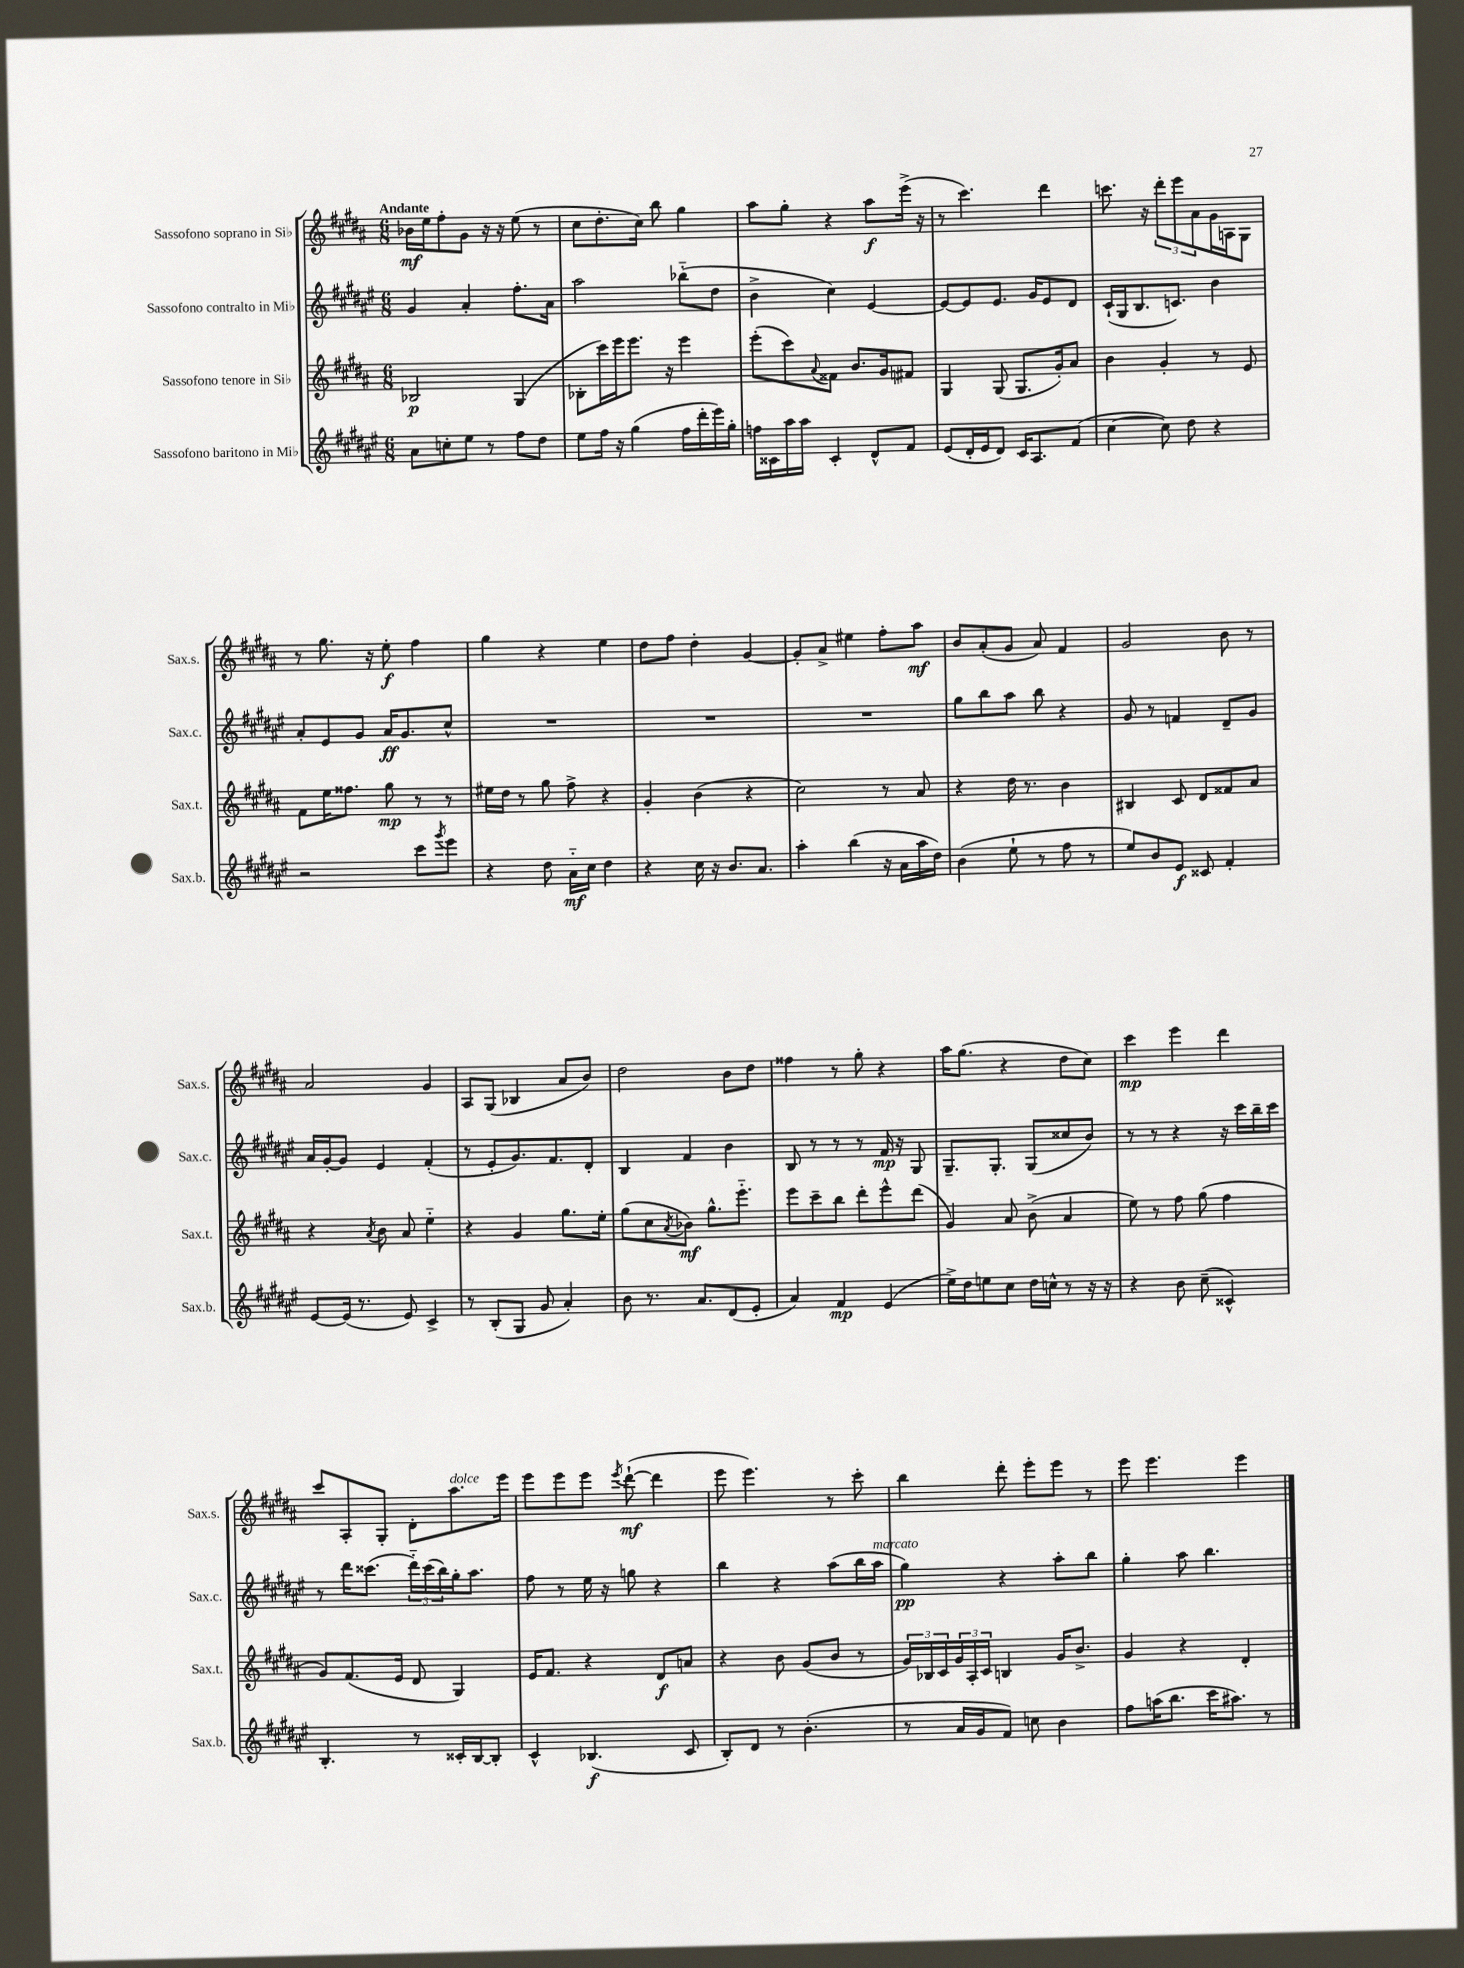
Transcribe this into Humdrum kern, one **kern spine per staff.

**kern	**dynam	**kern	**dynam	**kern	**dynam	**kern	**dynam
*part4	*part4	*part3	*part3	*part2	*part2	*part1	*part1
*staff4	*staff4	*staff3	*staff3	*staff2	*staff2	*staff1	*staff1
*I"Sassofono baritono in Mi♭	*	*I"Sassofono tenore in Si♭	*	*I"Sassofono contralto in Mi♭	*	*I"Sassofono soprano in Si♭	*
*I'Sax.b.	*	*I'Sax.t.	*	*I'Sax.c.	*	*I'Sax.s.	*
*clefG2	*	*clefG2	*	*clefG2	*	*clefG2	*
*k[f#c#g#d#a#e#]	*	*k[f#c#g#d#a#]	*	*k[f#c#g#d#a#e#]	*	*k[f#c#g#d#a#]	*
*M6/8	*	*M6/8	*	*M6/8	*	*M6/8	*
=1	=1	=1	=1	=1	=1	=1	=1
!	!	!	!	!	!	!LO:TX:a:B:t=Andante	!
8a#\L	.	2B-X/	p	4g#/	.	16b-X\LL	mf
.	.	.	.	.	.	16ee\J	.
8ccn'\	.	.	.	.	.	8ff#'\	.
8ee#\J	.	.	.	4a#'/	.	8g#\J	.
8r	.	.	.	.	.	16r	.
.	.	.	.	.	.	16r	.
8ff#\L	.	(4G#/	.	8.ff#'\L	.	(8ee\	.
8dd#\J	.	.	.	.	.	8r	.
.	.	.	.	16a#\Jk	.	.	.
=2	=2	=2	=2	=2	=2	=2	=2
8ee#\L	.	8B-X'\L	.	2aa#\	.	8cc#\L	.
16ff#\Jk	.	16ccc#\L)	.	.	.	8.dd#'\	.
16r	.	16eee\J	.	.	.	.	.
(4gg#\	.	8.eee\J	.	.	.	.	.
.	.	.	.	.	.	16cc#\Jk)	.
.	.	.	.	.	.	8bb\	.
.	.	16r	.	.	.	.	.
16ff#\LL	.	4eee\	.	(8bb-X\L	.	4gg#\	.
16ddd#'\	.	.	.	.	.	.	.
16eee#\)	.	.	.	8dd#\J	.	.	.
16gg#'\JJ	.	.	.	.	.	.	.
=3	=3	=3	=3	=3	=3	=3	=3
16ffn\LL	.	(8eee'\L	.	4b^\	.	8aa#\L	.
16c##X\	.	.	.	.	.	.	.
16aa#\	.	8ccc#\)	.	.	.	8gg#'\J	.
16aa#\JJ	.	.	.	.	.	.	.
.	.	8qqa#/	.	.	.	.	.
4c##'/	.	8f##X\J	.	4cc#\)	.	4r	.
.	.	8.b/L	.	.	.	.	.
8d#^^/L	.	.	.	[4e#/	.	8aa#\L	f
.	.	16g#/k	.	.	.	.	.
8f#/J	.	8f#X/J	.	.	.	(16eee^\Jk	.
.	.	.	.	.	.	16r	.
=4	=4	=4	=4	=4	=4	=4	=4
(8e#/L	.	4G#/	.	8e#/L_	.	8r	.
16d#'/L	.	.	.	8e#/]	.	4.ccc#\)	.
16e#/J	.	.	.	.	.	.	.
8d#/J)	.	(8G#/	.	8.e#/J	.	.	.
16c#/KL	.	8.G#/L	.	.	.	.	.
8.A#/	.	.	.	16g#/KL	.	.	.
.	.	.	.	8e#/	.	4ddd#\	.
.	.	16g#'/k)	.	.	.	.	.
(8f#/J	.	8a#/J	.	8d#/J	.	.	.
=5	=5	=5	=5	=5	=5	=5	=5
[4cc#\	.	4b\	.	(16c#`/LL	.	8.cccn\	.
.	.	.	.	16G#/J	.	.	.
.	.	.	.	8.B/	.	.	.
.	.	.	.	.	.	16r	.
8cc#\])	.	4g#'/	.	.	.	12ddd#'\L	.
.	.	.	.	8.cn/J)	.	.	.
.	.	.	.	.	.	12eee\	.
8dd#\	.	.	.	.	.	.	.
.	.	.	.	.	.	12a#\	.
4r	.	8r	.	4b\	.	16g#\L	.
.	.	.	.	.	.	16An\J	.
.	.	8e/	.	.	.	8G#\J	.
!!LO:LB:g=z
=6	=6	=6	=6	=6	=6	=6	=6
2r	.	8f#\L	.	8a#'/L	.	8r	.
.	.	16ee\K	.	8e#/	.	8.gg#\	.
.	.	8.ff##X\J	.	.	.	.	.
.	.	.	.	8g#/J	.	.	.
.	.	.	.	.	.	16r	.
.	.	8gg#\	mp	16a#/KL	ff	8ee'\	f
.	.	.	.	8.g#/	.	.	.
8ccc#\L	.	8r	.	.	.	4ff#\	.
8qggg#/	.	.	.	.	.	.	.
8eee#\J	.	8r	.	8cc#^^/J	.	.	.
=7	=7	=7	=7	=7	=7	=7	=7
4r	.	16ee#X\LL	.	2.r	.	4gg#\	.
.	.	16dd#\JJ	.	.	.	.	.
.	.	8r	.	.	.	.	.
8dd#\	.	8gg#\	.	.	.	4r	.
16a#\LL	mf	8ff#^\	.	.	.	.	.
16cc#\JJ	.	.	.	.	.	.	.
4dd#\	.	4r	.	.	.	4ee\	.
=8	=8	=8	=8	=8	=8	=8	=8
4r	.	4g#'/	.	2.r	.	8dd#\L	.
.	.	.	.	.	.	8ff#\J	.
16cc#\	.	(4b\	.	.	.	4dd#'\	.
16r	.	.	.	.	.	.	.
8.b/L	.	.	.	.	.	.	.
.	.	4r	.	.	.	[4g#/	.
8.a#/J	.	.	.	.	.	.	.
=9	=9	=9	=9	=9	=9	=9	=9
4aa#'\	.	2cc#\)	.	2.r	.	8g#'/L]	.
.	.	.	.	.	.	8a#^/J	.
(4bb\	.	.	.	.	.	4ee#X\	.
16r	.	8r	.	.	.	8ff#'\L	.
16a#\LL	.	.	.	.	.	.	.
16aa#\	.	8a#/	.	.	.	8aa#\J	mf
16dd#\JJ)	.	.	.	.	.	.	.
=10	=10	=10	=10	=10	=10	=10	=10
(4b\	.	4r	.	8gg#\L	.	8b/L	.
.	.	.	.	8bb\	.	(8a#'/	.
8ee#`\	.	16dd#\	.	8aa#\J	.	8g#/J	.
.	.	8.r	.	.	.	.	.
8r	.	.	.	8bb\	.	8a#/)	.
8ff#\	.	4b\	.	4r	.	4f#/	.
8r	.	.	.	.	.	.	.
=11	=11	=11	=11	=11	=11	=11	=11
8ee#/L)	.	4B#X/	.	8g#/	.	2g#/	.
8b/	.	.	.	8r	.	.	.
8e#/J	f	8c#/	.	4fn/	.	.	.
8c##X/	.	8d#/L	.	.	.	.	.
4f#'/	.	8f##X/	.	8d#~/L	.	8b\	.
.	.	8a#/J	.	8g#/J	.	8r	.
!!LO:LB:g=z
=12	=12	=12	=12	=12	=12	=12	=12
[8e#/L	.	4r	.	16a#/LL	.	2a#/	.
.	.	.	.	[16g#'/J	.	.	.
(16e#/Jk]	.	.	.	8g#/J]	.	.	.
8.r	.	.	.	.	.	.	.
.	.	8qa#/	.	.	.	.	.
.	.	8b\	.	4e#/	.	.	.
8e#/)	.	8a#/	.	.	.	.	.
4c#^/	.	4ee\	.	(4f#'/	.	4g#/	.
=13	=13	=13	=13	=13	=13	=13	=13
8r	.	4r	.	8r	.	8A#/L	.
(8B'/L	.	.	.	8e#'/L	.	(8G#/J	.
8G#/J	.	4g#/	.	8.g#/)	.	4B-X/	.
8g#/	.	.	.	.	.	.	.
.	.	.	.	8.f#/	.	.	.
4a#'/)	.	8.gg#\L	.	.	.	8a#/L	.
.	.	.	.	8d#'/J	.	8b/J)	.
.	.	16ee'\Jk	.	.	.	.	.
=14	=14	=14	=14	=14	=14	=14	=14
8b\	.	(8gg#\L	.	4B/	.	2dd#\	.
8.r	.	8cc#\	.	.	.	.	.
.	.	8qa#/	.	.	.	.	.
.	.	8b-X\J)	mf	4f#/	.	.	.
8.a#/L	.	.	.	.	.	.	.
.	.	8.gg#^^\L	.	.	.	.	.
(8d#/	.	.	.	4b\	.	8b\L	.
.	.	8.eee\J	.	.	.	.	.
8e#'/J	.	.	.	.	.	8dd#\J	.
=15	=15	=15	=15	=15	=15	=15	=15
4a#/)	.	8eee\L	.	8B/	.	4ff##X\	.
.	.	8ccc#~\	.	8r	.	.	.
4f#/	mp	8bb\J	.	8r	.	8r	.
.	.	8ddd#'\L	.	8r	.	8gg#'\	.
(4e#/	.	8eee^^\	.	16f#/	mp	4r	.
.	.	.	.	16r	.	.	.
.	.	(8ddd#\J	.	8G#/	.	.	.
=16	=16	=16	=16	=16	=16	=16	=16
16ee#^\LL)	.	4g#/)	.	8.G#~/L	.	16aa#\KL	.
16dd#\J	.	.	.	.	.	(8.gg#\J	.
8een\	.	.	.	.	.	.	.
.	.	.	.	8.G#'/J	.	.	.
8cc#\J	.	8a#/	.	.	.	4r	.
16dd#\LL	.	(8b^\	.	(8G#/L	.	.	.
16ccn^^\JJ	.	.	.	.	.	.	.
8r	.	4a#/	.	8cc##X/	.	8dd#\L	.
16r	.	.	.	8b/J)	.	8cc#\J)	.
16r	.	.	.	.	.	.	.
=17	=17	=17	=17	=17	=17	=17	=17
4r	.	8ee\)	.	8r	.	4ccc#\	mp
.	.	8r	.	8r	.	.	.
8b\	.	8ff#\	.	4r	.	4eee\	.
(8cc#~\	.	(8gg#\	.	.	.	.	.
4c##X^^/)	.	4ff#\	.	16r	.	4ddd#\	.
.	.	.	.	16ccc#\LL	.	.	.
.	.	.	.	16bb~\	.	.	.
.	.	.	.	16ccc#\JJ	.	.	.
!!LO:LB:g=z
=18	=18	=18	=18	=18	=18	=18	=18
4.B'/	.	8g#/L)	.	8r	.	8ccc#/L	.
.	.	(8.f#/	.	16ddd#\KL	.	8A#'/	.
.	.	.	.	(8.ccc##X\J	.	.	.
.	.	.	.	.	.	8G#'/J	.
.	.	16e/Jk	.	.	.	.	.
8r	.	8d#/	.	24ddd#\LL)	.	8d#'\L	.
.	.	.	.	(24ccc##\	.	.	.
.	.	.	.	24bb\)	.	.	.
!	!	!	!	!	!	!LO:TX:a:i:t=dolce	!
16c##X'/LL	.	4G#/)	.	16gg#'\J	.	8.aa#\	.
[16B/J	.	.	.	8.aa#\J	.	.	.
8B'/J]	.	.	.	.	.	.	.
.	.	.	.	.	.	16eee\Jk	.
=19	=19	=19	=19	=19	=19	=19	=19
4c#^^/	.	16e/KL	.	8ff#\	.	8eee\L	.
.	.	8.f#/J	.	.	.	.	.
.	.	.	.	8r	.	8eee\	.
(4.B-X/	f	4r	.	16ee#\	.	8eee\J	.
.	.	.	.	16r	.	.	.
.	.	.	.	.	.	8qeee/	.
.	.	.	.	8ggn\	.	([8ddd#`\	mf
.	.	8d#/L	f	4r	.	4ddd#\]	.
8c#/	.	8an/J	.	.	.	.	.
=20	=20	=20	=20	=20	=20	=20	=20
8B'/L)	.	4r	.	4bb\	.	8eee\	.
8d#/J	.	.	.	.	.	4.eee\)	.
8r	.	8b\	.	4r	.	.	.
(4.b'\	.	(8g#/L	.	.	.	.	.
.	.	8b/J	.	(8aa#\L	.	8r	.
.	.	8r	.	16bb\L	.	8ccc#'\	.
!	!	!	!	!LO:TX:a:i:t=marcato	!	!	!
.	.	.	.	16aa#\JJ	.	.	.
=21	=21	=21	=21	=21	=21	=21	=21
8r	.	24g#/LL)	.	4gg#\)	pp	4bb\	.
.	.	24B-X/	.	.	.	.	.
.	.	24c#/	.	.	.	.	.
16a#/LL	.	24g#/	.	.	.	.	.
.	.	24A#'/	.	.	.	.	.
16g#/J	.	.	.	.	.	.	.
.	.	24c#/JJ	.	.	.	.	.
8f#/J)	.	4Bn/	.	4r	.	8ddd#'\	.
8ccn\	.	.	.	.	.	8eee'\L	.
4b\	.	16g#/KL	.	8aa#'\L	.	8eee\J	.
.	.	8.b^/J	.	.	.	.	.
.	.	.	.	8bb\J	.	8r	.
=22	=22	=22	=22	=22	=22	=22	=22
8ff#\L	.	4g#/	.	4gg#'\	.	8eee\	.
(16aan\K	.	.	.	.	.	4.eee\	.
8.bb\J	.	.	.	.	.	.	.
.	.	4r	.	8aa#\	.	.	.
16ccc#\KL	.	.	.	4.bb\	.	.	.
8.aa#X\J)	.	.	.	.	.	.	.
.	.	4d#'/	.	.	.	4eee\	.
8r	.	.	.	.	.	.	.
==	==	==	==	==	==	==	==
*-	*-	*-	*-	*-	*-	*-	*-
